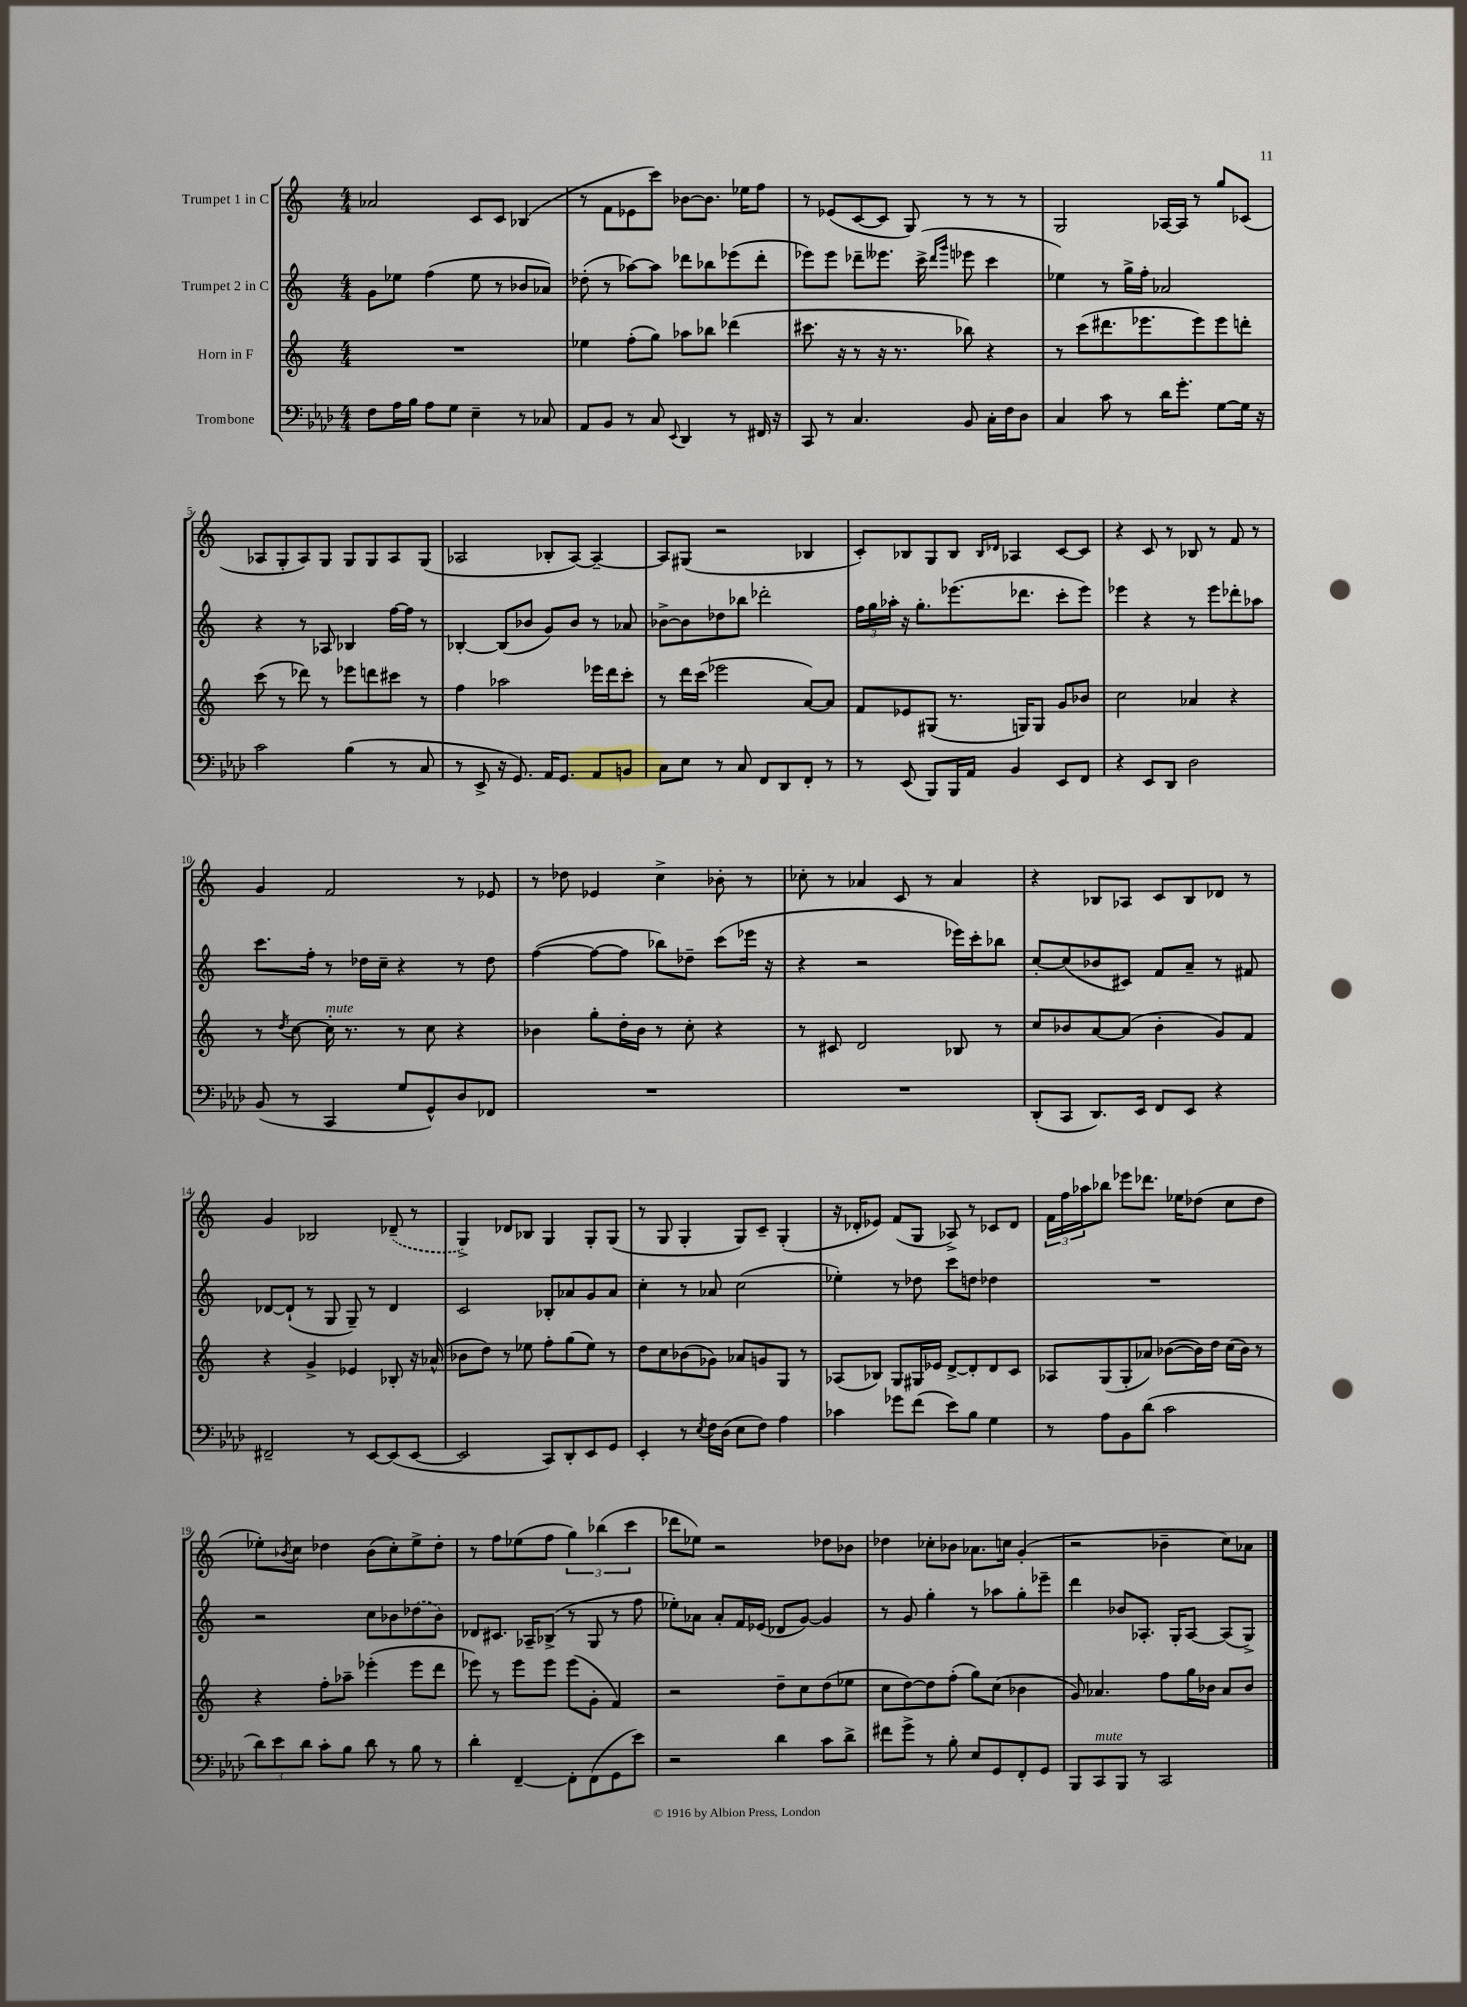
<<
\new StaffGroup <<
\new Staff = "s0" \with { instrumentName = "Trumpet 1 in C" } {
    \clef treble \key c \major \numericTimeSignature \time 4/4
    aes'2 c'8 c'8 bes4( |
    r8 f'8 ees'8 c'''8) bes'8~ bes'8. ees''16 f''8 |
    r8 ees'8( c'8~ c'8 g8) r8 r8 r8 |
    g2 aes16~ aes16 r8 g''8 ces'8( |
    aes8 g8-. aes8) g8 g8 g8 aes8 g8( |
    aes2 bes8-. aes8~) aes4~-- |
    aes8 gis8( r2 bes4 |
    c'8-.) bes8 g8 bes8 \grace { bes16 des'16 } aes4 c'8~ c'8 |
    r4 c'8 r8 bes8 r8 f'8 r8 |
    g'4 f'2 r8 ees'8 |
    r8 des''8 ees'4 c''4-> bes'8-. r8 |
    ces''8-. r8 aes'4 c'8 r8 aes'4 |
    r4 bes8 aes8 c'8 bes8 des'8 r8 |
    g'4 bes2 \once \slurDashed des'8--( r8 |
    g4->) des'8 bes8 g4 g8-. g8( |
    r8 g8 g4-. g8) c'8-- g4-.( |
    r16 des'16-. ees'8) f'8( g8 aes8->) r8 ces'8 des'8 |
    \tuplet 3/2 { f'16 f''16 aes''16 } bes''8 ees'''8 des'''8. ees''16 des''8( c''8 des''8 |
    ees''8-.) \acciaccatura { bes'8 } c''8 des''4 bes'8( c''8-.) ees''8-> des''8-. |
    r8 f''8 ees''8( f''8 \tuplet 3/2 { g''4) bes''4( c'''4 } |
    des'''8 ees''8) r2 des''8 bes'8 |
    des''4 ces''8-. bes'8 aes'8. c''16 g'4-.( |
    r2 bes'4-- c''8) aes'8 \bar "|." |
}
\new Staff = "s1" \with { instrumentName = "Trumpet 2 in C" } {
    \clef treble \key c \major \numericTimeSignature \time 4/4
    g'8 ees''8 f''4( ees''8 r8 bes'8 aes'8) |
    des''8-.( r8 aes''8~) aes''8 des'''8 bes''8 ees'''8( des'''8-. |
    ees'''8) ees'''8 des'''8-- eeses'''8. c'''16->( \grace { des'''16 g'''16 } ees'''8 c'''4 |
    ees''4) r8 g''16-> f''16-. aes'2 |
    r4 r8 aes8 bes4 f''16~ f''16 r8 |
    bes4~-. bes8( bes'8 g'8) bes'8 r8 aes'8 |
    bes'8~-> bes'8 des''8 bes''8 des'''2-. |
    \tuplet 3/2 { f''16 g''16 aes''16-. } r16 g''8.-. ees'''8.( des'''8. c'''8-. ees'''8) |
    ees'''4 r4 r8 ees'''8 des'''8-. aes''8 |
    c'''8. f''16-. r8 des''16 c''16-- r4 r8 des''8 |
    f''4~( f''8~ f''8 bes''8) des''8-- c'''8( ees'''16 r16 |
    r4 r2 ees'''16) c'''16-. bes''8 |
    c''8~-. c''8( bes'8 cis'8) f'8 a'8-- r8 fis'8 |
    des'8~ des'8-!( r8 g8 g8--) r8 des'4 |
    c'2 bes8-. aes'8 g'8 aes'8 |
    c''4-. r8 aes'8 c''2( |
    ees''4-.) r8 des''8 c'''8 d''8 des''4 |
    R1 |
    r2 c''8 bes'8 \once \slurDashed des''8( bes'8) |
    des'8 cis'8. aes16-- bes8->( r8 g8 r8 f''8 |
    ees''8-.) aes'8 aes'8-. f'16 ees'16( des'8 g'8~) g'4 |
    r8 g'8 g''4-. r8 aes''8 g''8-. ees'''8-- |
    d'''4 bes'8 aes8.-. g16-. aes8~ aes8( g8->) \bar "|." |
}
\new Staff = "s2" \with { instrumentName = "Horn in F" } {
    \clef treble \key c \major \numericTimeSignature \time 4/4
    R1 |
    ees''4 f''8-.( g''8) aes''8 bes''8 des'''4( |
    cis'''8. r16 r8 r16 r8. bes''8) r4 |
    r8 c'''8( dis'''8. ees'''8. ees'''8) ees'''8 d'''8-. |
    c'''8( r8 des'''8) r8 ees'''8 d'''8 cis'''8 r8 |
    f''4 aes''2 ees'''16 d'''16 c'''8-. |
    r8 d'''16 c'''16( ees'''2 a'8~) a'8 |
    f'8 ees'8 gis8( r8. g16) g8 g'8 bes'8 |
    c''2 aes'4 r4 |
    r8 \acciaccatura { d''8 } c''8~ c''16-.^\markup { \italic "mute" } r8. r8 c''8 r4 |
    bes'4 g''8-. d''16-. bes'16 r8 c''8-. r4 |
    r8 cis'8 d'2 bes8 r8 |
    c''8 bes'8 a'8~ a'8( bes'4-. g'8) f'8 |
    r4 g'4-> ees'4 bes8-. r16 aes'16-^( |
    bes'8 d''8) r8 ees''8 f''8-. g''8( ees''8) r8 |
    d''8 c''8 bes'8( ges'8) aes'8 g'8 g8 r8 |
    aes8( bes8) g8 gis16 ees'16 d'8~-> d'8-. d'8 c'8 |
    aes8 g8( g8-. aes'8) bes'8~( bes'16) d''16 c''16( bes'16) r8 |
    r4 f''8-. aes''8-- ees'''4-.( ees'''8 d'''8 |
    ees'''8) r8 ees'''8 ees'''8 ees'''8( g'8-. f'4) |
    r2 d''8-- c''8 d''8( ees''8 |
    c''8 d''8~) d''8 f''8-.( g''8) c''8( bes'4 |
    g'8) aes'4. f''8 g''16 bes'16 aes'8 bes'8 \bar "|." |
}
\new Staff = "s3" \with { instrumentName = "Trombone" } {
    \clef bass \key aes \major \numericTimeSignature \time 4/4
    f8 aes16 bes16 aes8 g8 ees4-- r8 ces8 |
    aes,8 bes,8 r8 c8 \appoggiatura { ees,8 } des,4 r8 fis,16 r16 |
    c,8 r8 c4. bes,8 c16-. f16 des8 |
    c4 c'8 r8 des'16 g'8.-. g8~ g16 r16 |
    c'2 bes4( r8 c8 |
    r8 ees,8-> r16 g,8.) aes,16 g,8. aes,8 b,8 |
    c8 ees8 r8 c8 f,8 des,8 f,8-. r8 |
    r8 ees,8( bes,,8) bes,,16 aes,16 bes,4 ees,8 f,8 |
    r4 ees,8 des,8 des2 |
    bes,8( r8 c,4 g8 g,8-^) des8 fes,8 |
    R1 |
    R1 |
    des,8-.( c,8 des,8.) ees,16 f,8 ees,8 r4 |
    fis,2-- r8 ees,8~ ees,8( ees,8~ |
    ees,2 c,8) des,8-. ees,8 g,8 |
    ees,4-. r8 \acciaccatura { ees8 } f16 des16( ees8 f8) aes4 |
    ces'4 ges'8 f'8( ees'8) bes8 g4 |
    r8 aes8 bes,8 des'8( c'2 |
    \tuplet 3/2 { des'8) ees'8 des'8 } c'8-. bes8 des'8 r8 bes8 r8 |
    des'4-. f,4~-- f,8-. f,8( g,8 ees'8) |
    r2 des'4 c'8 des'8-> |
    fis'8 g'8-> r8 bes8-. ees8 g,8 f,8-. g,8 |
    bes,,8 c,8^\markup { \italic "mute" } bes,,8 r8 c,2 \bar "|." |
}
>>
>>
